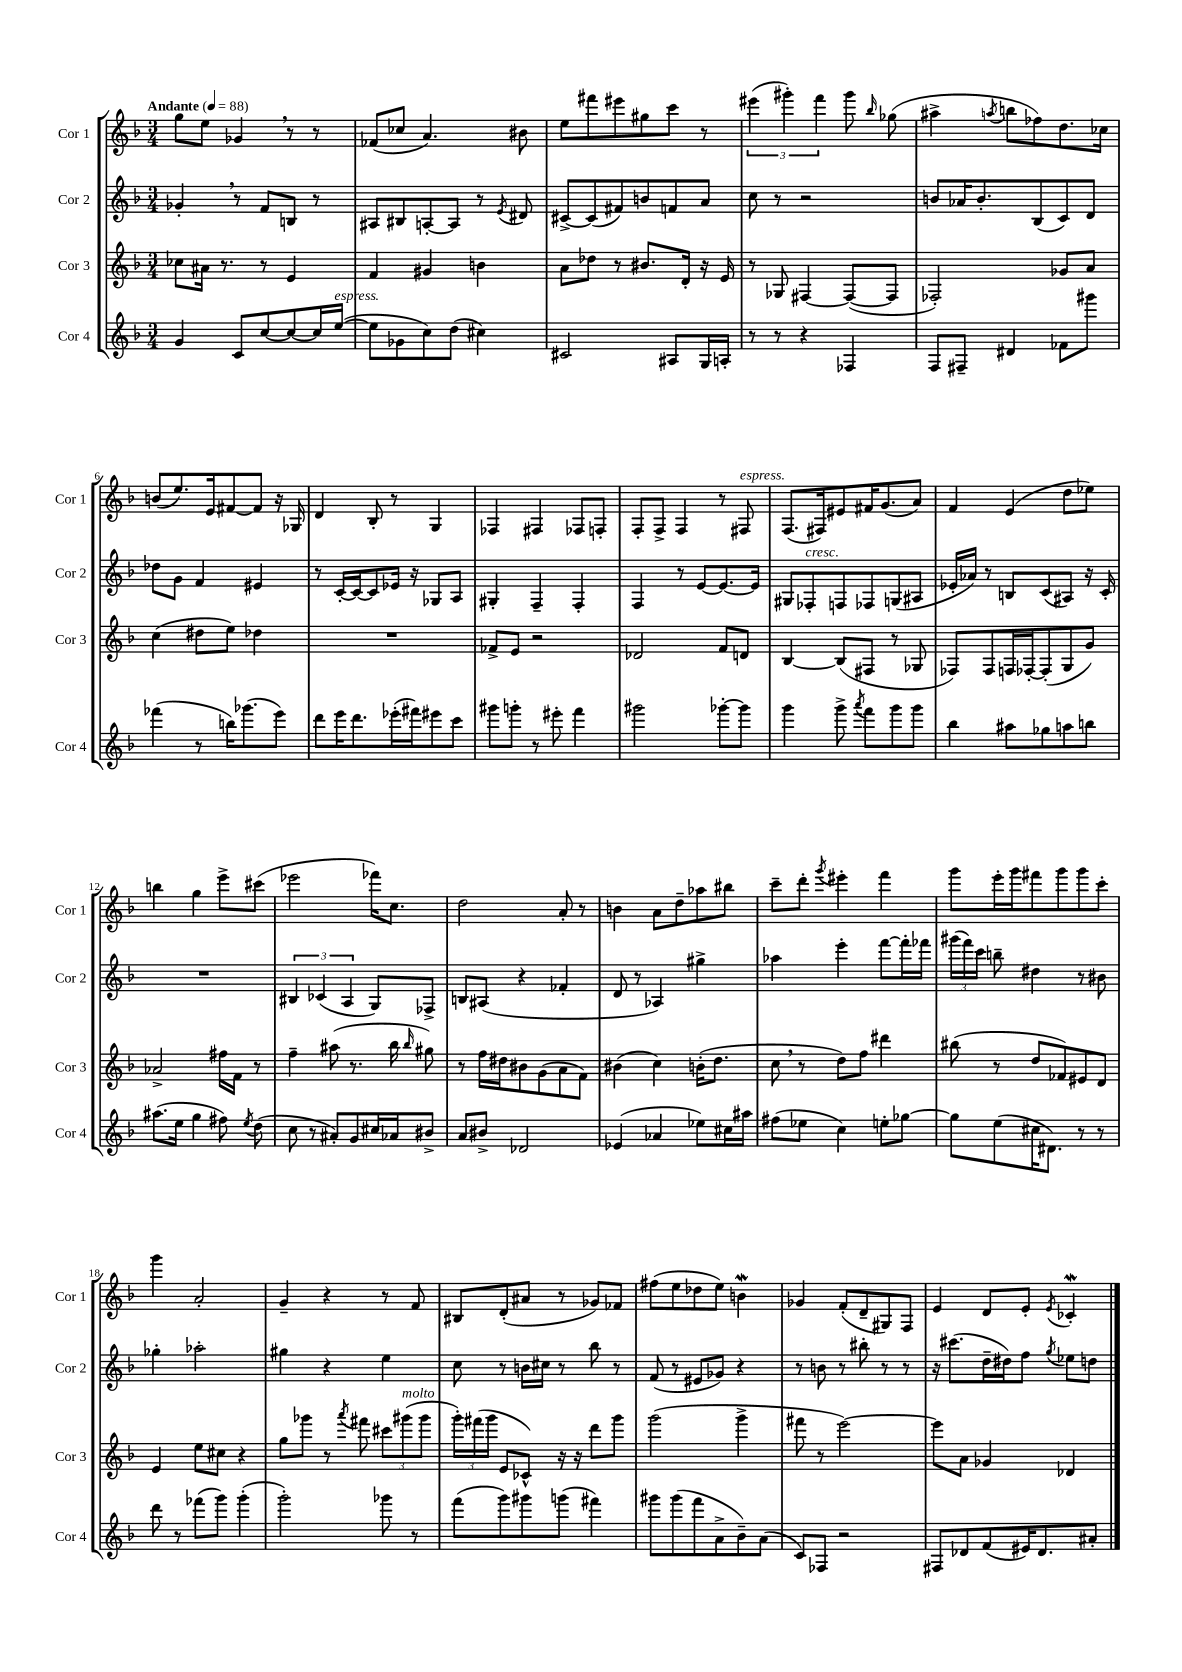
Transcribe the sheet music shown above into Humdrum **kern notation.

**kern	**kern	**kern	**kern
*staff4	*staff3	*staff2	*staff1
*clefG2	*clefG2	*clefG2	*clefG2
*k[b-]	*k[b-]	*k[b-]	*k[b-]
*M3/4	*M3/4	*M3/4	*M3/4
*MM88	*MM88	*MM88	*MM88
4g/	8cc-\L	4g-'/	8gg\L
.	16a#\Jk	.	8ee\J
.	8.r	.	.
8c/L	.	8r	4g-/
[8cc/	8r	8f/L	.
8cc/_	4e/	8B/J	8r
16cc/]L	.	8r	8r
([16ee/JJ	.	.	.
=	=	=	=
8ee\]L	4f/	8A#/L	(8f-/L
8g-\	.	8B#/	8cc-/J
8cc\)	4g#/	[8A'/	4.a/)
(8dd\J	.	8A/]J	.
4cc#\)	4b\	8r	.
.	.	8qe/	.
.	.	8d#/	8b#\
=	=	=	=
2c#/	8a\L	[8c#^/L	8ee\L
.	8dd-\J	(8c#/]	8fff#\
.	8r	8f#/)	8eee#\
.	8.b#/L	8b/	8gg#\
8A#/L	.	8f/	8ccc\J
.	16d'/Jk	.	.
16G/L	16r	8a/J	8r
16A'/JJ	16e/	.	.
=	=	=	=
8r	8r	8cc\	(6eee#\
8r	8G-/	8r	.
.	.	.	6ggg#'\)
4r	[4F#/	2r	.
.	.	.	6fff\
4F-/	(8F#/_L	.	8ggg#\
.	.	.	16qqbb-/
.	8F#/]J	.	(8gg-\
=	=	=	=
8F/L	2F-'/)	8b/L	4aa#^\
8F#~/J	.	16a-/K	.
.	.	8.b'/	.
.	.	.	8qaa/
4d#/	.	.	8bb\L
.	.	(8B-/	8ff-\)
8f-\L	8g-/L	8c/)	8.dd\
8ggg#\J	8a/J	8d/J	.
.	.	.	16cc-\Jk
=	=	=	=
(4fff-\	(4cc\	8dd-\L	(8b/L
.	.	8g\J	8.ee/)
8r	8dd#\L	4f/	.
.	.	.	16e/k
16bb\LK)	8ee\J)	.	[8f#/
(8.ggg-\	.	.	.
.	4dd-\	4e#/	8f#/]J
8eee\J)	.	.	16r
.	.	.	16G-/
=	=	=	=
8ddd\L	2.r	8r	4d/
16eee\K	.	[16c'/LL	.
8.ddd\	.	16c/_J	.
.	.	8c/]	8B-'/
(16eee-'\L	.	16e-/Jk	8r
16fff#\J)	.	16r	.
8eee#\	.	8G-/L	4G/
8ccc\J	.	8A/J	.
=	=	=	=
8ggg#\L	8f-^/L	4G#'/	4F-/
8ggg'\J	8e/J	.	.
8r	2r	4F~/	4F#/
8eee#'\	.	.	.
4fff\	.	4F'/	8F-/L
.	.	.	8F'/J
=	=	=	=
2ggg#\	2d-/	4F/	8F'/L
.	.	.	8F^/J
.	.	8r	4F/
.	.	[8e/L	.
[8ggg-'\L	8f/L	8.e/_	8r
8ggg-\]J	8d/J	.	8F#/
.	.	16e/]Jk	.
=	=	=	=
4ggg\	[4B-/	8G#/L	(8.F/L
.	.	8F-'/	.
.	.	.	16F#/k)
8ggg^\	(8B-/]L	8F/	8e#/
8qaaa/	.	.	.
8fff\L	8F#/J	8F-/	16f#/K
.	.	.	(8.g/
8ggg\	8r	(8G/	.
8ggg\J	8G-/	8A#/J	8a/J)
=	=	=	=
4bb-\	8F-/L)	16e-'/LL	4f/
.	.	16a-/JJ)	.
.	8F-/	8r	.
8aa#\L	16F/L	8B/L	(4e/
.	[16F-'/J	.	.
8gg-\	(8F-'/]	(8c/	.
8aa\	8G/	8A#/J)	8dd\L
8bb\J	8g/J)	16r	8ee-\J)
.	.	16c'/	.
=	=	=	=
(8.aa#\L	2a-^/	2.r	4bb\
16ee\Jk	.	.	.
4gg\	.	.	4gg\
8ff#\)	16ff#\LL	.	8eee^\L
.	16f\JJ	.	.
8qee/	.	.	.
(8dd\	8r	.	(8ccc#\J
=	=	=	=
8cc\	4ff~\	6B#/	2eee-\
8r	.	.	.
.	.	(6c-/	.
8a#'/L)	(8aa#\	.	.
.	.	6A/	.
8g/	8.r	.	.
16cc#/L	.	8G/L)	16fff-\LK)
16a-/J	16bb-\	.	8.cc\J
.	16qqbb-/	.	.
8b#^/J	8gg#\)	8F-^/J	.
=	=	=	=
8a/L	8r	8B/L	2dd\
8b#^/J	16ff\LL	(8A#/J	.
.	16dd#\J	.	.
2d-/	8b#\	4r	.
.	(8g\	.	.
.	8a\	4f-'/	8a'/
.	8f\J)	.	8r
=	=	=	=
(4e-/	(4b#\	8d/	4b\
.	.	8r	.
4a-/	4cc\)	4A-/)	8a\L
.	.	.	8dd~\
8ee-\L)	(16b'\LK	4gg#^\	8aa-\
.	8.dd\J	.	.
16cc#\L	.	.	8bb#\J
16aa#\JJ	.	.	.
=	=	=	=
(8ff#\L	8cc\	4aa-\	8ccc~\L
8ee-\J	8r	.	8ddd'\J
.	.	.	8qggg/
4cc\)	8dd\L)	4eee'\	4eee#'\
.	8ff\J	.	.
8ee'\L	4ddd#\	[8fff\L	4fff\
[8gg-\J	.	16fff'\]L	.
.	.	16fff-\JJ	.
=	=	=	=
8gg-\]L	(8bb#\	(24ggg#\LL	8ggg\L
.	.	24fff\)	.
.	.	24ccc\JJ	.
(8ee\	8r	8bb~\	16eee'\L
.	.	.	16ggg\J
16cc#\K	8dd/L	4dd#\	8fff#\
8.d#\J)	.	.	.
.	8f-/)	.	8ggg\
8r	8e#/	8r	8ggg\
8r	8d/J	8b#\	8ccc'\J
=	=	=	=
8ddd\	4e/	4gg-'\	4ggg\
8r	.	.	.
(8fff-\L	8ee\L	2aa-'\	2a'/
8ggg\J)	8cc#\J	.	.
(4ggg'\	4r	.	.
=	=	=	=
2ggg'\)	8gg\L	4gg#\	4g~/
.	8ggg-\J	.	.
.	8r	4r	4r
.	8qaaa/	.	.
.	8fff#\	.	.
8ggg-\	12ccc#\L	4ee\	8r
.	(12ggg#\	.	.
8r	.	.	8f/
.	12ggg#\J	.	.
=	=	=	=
(8fff\L	24ggg'\LL)	8cc\	8B#/L
.	(24fff#\	.	.
.	24ggg\JJ	.	.
8ggg\)	8e/L	8r	(8d'/
8ggg#\	8c-^^/J)	16b\LL	8a#/J
.	.	16cc#\JJ	.
(8ggg\J	16r	8r	8r
.	16r	.	.
4fff#\)	8ddd\L	8bb-\	8g-/L)
.	8ggg\J	8r	8f-/J
=	=	=	=
8ggg#\L	(2ggg\	(8f/	(8ff#\L
(8ggg#\	.	8r	8ee\
8fff\	.	8e#/L	8dd-\
8a^\	.	8g-/J)	8ee\J)
8b-~\)	4ggg^\	4r	4b\
(8a\J	.	.	.
=	=	=	=
8c/L)	8fff#\	8r	4g-/
8F-/J	8r	8b\	.
2r	[2eee\)	8r	(8f'/L
.	.	8bb#'\	8d~/
.	.	8r	8G#/)
.	.	8r	8F/J
=	=	=	=
8F#/L	8eee\]L	16r	4e/
.	.	(8.ccc#\L	.
8d-/	8a\J	.	.
(8f/	4g-/	16dd~\L	8d/L
.	.	16dd#\J)	.
16e#/K)	.	8ff\J	8e'/J
8.d-/	.	.	.
.	.	8qgg/	8qe/
.	4d-/	8ee-\L	4c-'/
8a#'/J	.	8dd\J	.
==	==	==	==
*-	*-	*-	*-
